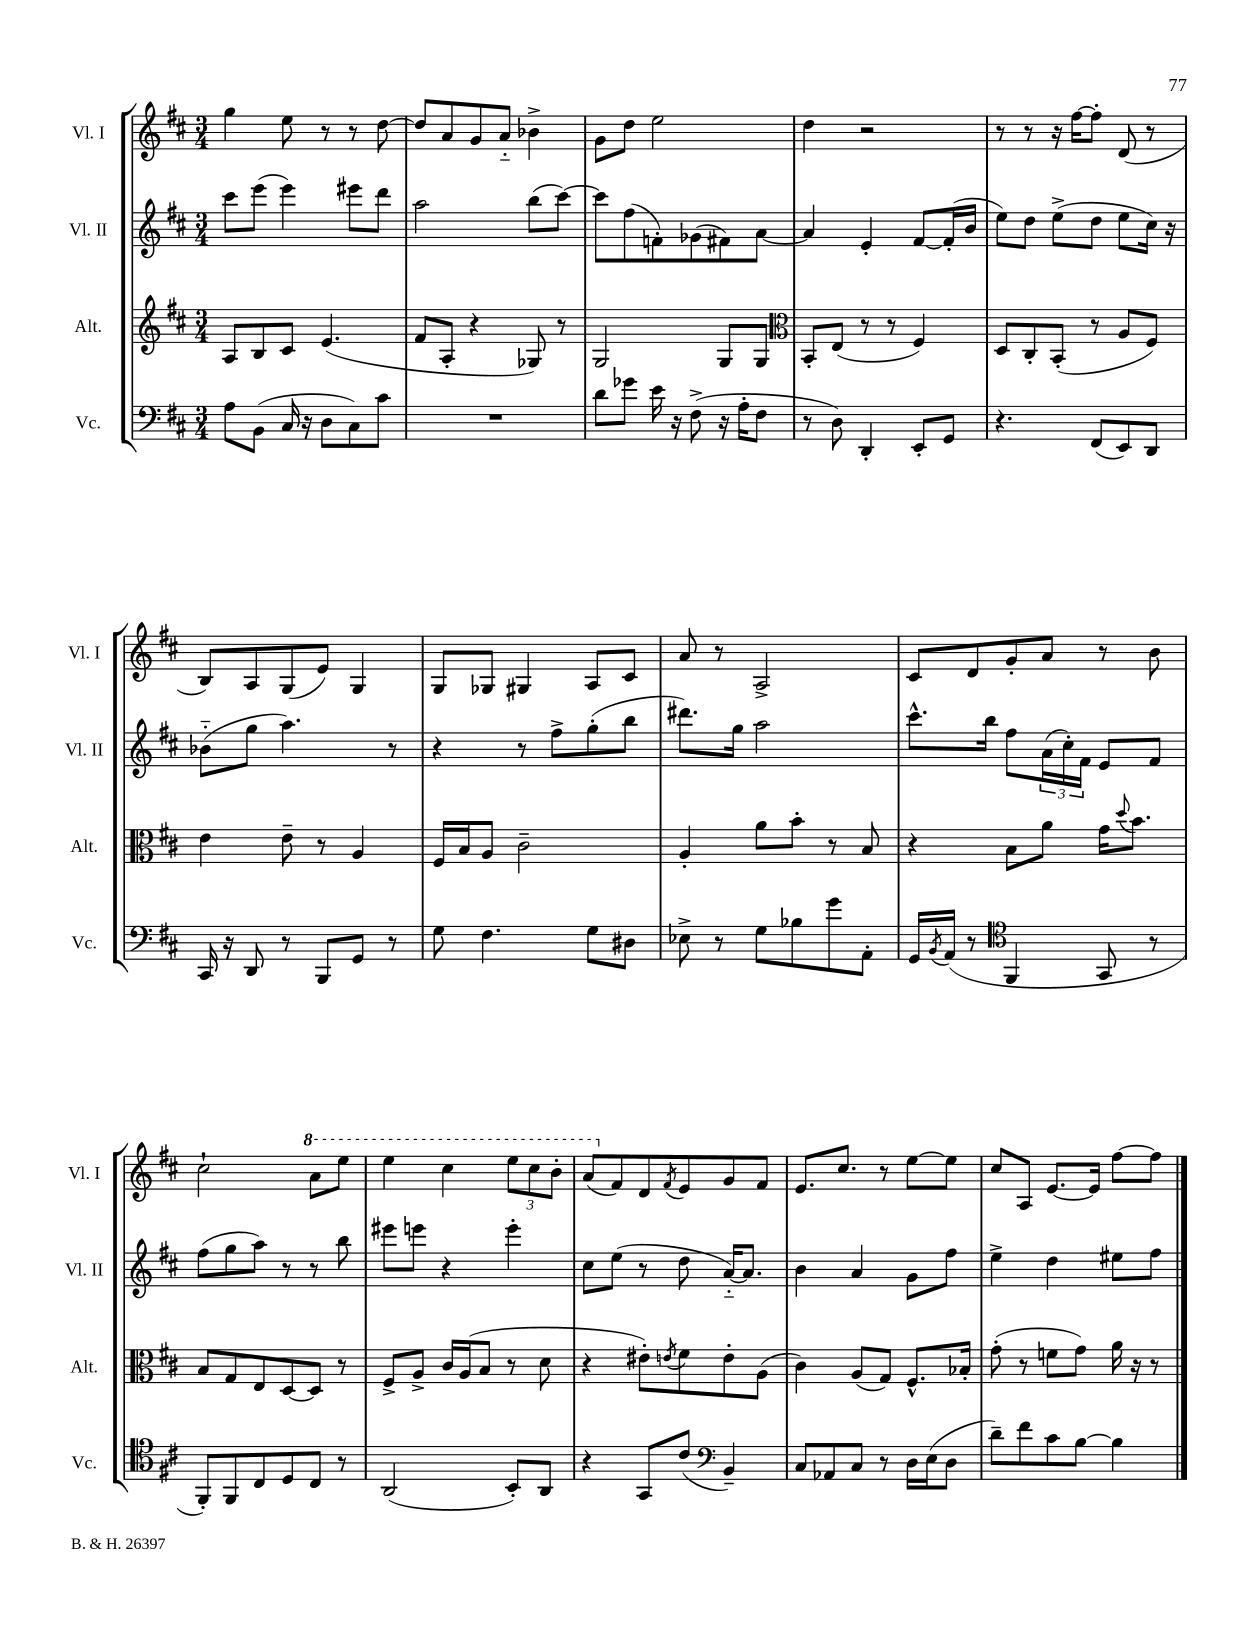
<<
\new StaffGroup <<
\new Staff = "s0" \with { instrumentName = "Vl. I" shortInstrumentName = "Vl. I" } {
    \clef treble \key d \major \numericTimeSignature \time 3/4
    g''4 e''8 r8 r8 d''8~ |
    d''8 a'8 g'8 a'8-_ bes'4-> |
    g'8 d''8 e''2 |
    d''4 r2 |
    r8 r8 r16 fis''16~ fis''8-. d'8( r8 |
    b8) a8 g8( e'8) g4 |
    g8 ges8 gis4 a8 cis'8 |
    a'8 r8 a2-> |
    cis'8 d'8 g'8-. a'8 r8 b'8 |
    cis''2-! \ottava #1 a''8 e'''8 |
    e'''4 cis'''4 \tuplet 3/2 { e'''8 cis'''8 b''8-. } |
    a''8( \ottava #0 fis'8) d'8 \acciaccatura { fis'8 } e'8 g'8 fis'8 |
    e'8. cis''8. r8 e''8~ e''8 |
    cis''8 a8 e'8.~ e'16 fis''8~ fis''8 \bar "|." |
}
\new Staff = "s1" \with { instrumentName = "Vl. II" shortInstrumentName = "Vl. II" } {
    \clef treble \key d \major \numericTimeSignature \time 3/4
    cis'''8 e'''8( e'''4) eis'''8 d'''8 |
    a''2 b''8( cis'''8~) |
    cis'''8 fis''8( f'8-.) ges'8( fis'8) a'8~ |
    a'4 e'4-. fis'8~ fis'16-.( b'16 |
    e''8) d''8 e''8->( d''8 e''8 cis''16) r16 |
    bes'8-_( g''8 a''4.) r8 |
    r4 r8 fis''8-> g''8-.( b''8 |
    dis'''8.) g''16 a''2 |
    cis'''8.-^ b''16 fis''8 \tuplet 3/2 { a'16( cis''16-.) fis'16 } e'8 fis'8 |
    fis''8( g''8 a''8) r8 r8 b''8 |
    eis'''8 e'''8 r4 e'''4-. |
    cis''8 e''8( r8 d''8 a'16~-_) a'8. |
    b'4 a'4 g'8 fis''8 |
    e''4-> d''4 eis''8 fis''8 \bar "|." |
}
\new Staff = "s2" \with { instrumentName = "Alt." shortInstrumentName = "Alt." } {
    \clef treble \key d \major \numericTimeSignature \time 3/4
    a8 b8 cis'8 e'4.( |
    fis'8 a8-. r4 ges8) r8 |
    g2 g8 g8 |
    \clef alto b,8-. e8( r8 r8 fis4) |
    d8 cis8-. b,8-.( r8 a8 fis8) |
    e'4 e'8-- r8 a4 |
    fis16 b16 a8 cis'2-- |
    a4-. a'8 b'8-. r8 b8 |
    r4 b8 a'8 g'16 \appoggiatura { d''8 } b'8. |
    b8 g8 e8 d8~ d8 r8 |
    fis8-> a8-> cis'16 a16( b8 r8 d'8 |
    r4 eis'8-.) \acciaccatura { e'8 } fis'8 e'8-. a8( |
    cis'4) a8( g8) fis8.-^ bes16-. |
    g'8-.( r8 f'8 g'8) a'16 r16 r8 \bar "|." |
}
\new Staff = "s3" \with { instrumentName = "Vc." shortInstrumentName = "Vc." } {
    \clef bass \key d \major \numericTimeSignature \time 3/4
    a8 b,8( cis16 r16 d8 cis8) cis'8 |
    R2. |
    d'8 ges'8 e'16 r16 fis8->( r16 a16-. fis8 |
    r8 d8) d,4-. e,8-. g,8 |
    r4. fis,8( e,8) d,8 |
    cis,16 r16 d,8 r8 b,,8 g,8 r8 |
    g8 fis4. g8 dis8 |
    ees8-> r8 g8 bes8 g'8 a,8-. |
    g,16 \acciaccatura { b,8 } a,16( r8 \clef tenor fis,4 g,8 r8 |
    fis,8-.) fis,8 cis8 d8 cis8 r8 |
    a,2( b,8-.) a,8 |
    r4 g,8 cis'8( \clef bass b,4--) |
    cis8 aes,8 cis8 r8 d16 e16( d8 |
    d'8--) fis'8 cis'8 b8~ b4 \bar "|." |
}
>>
>>
\layout { \context { \Score \remove "Bar_number_engraver" } }
